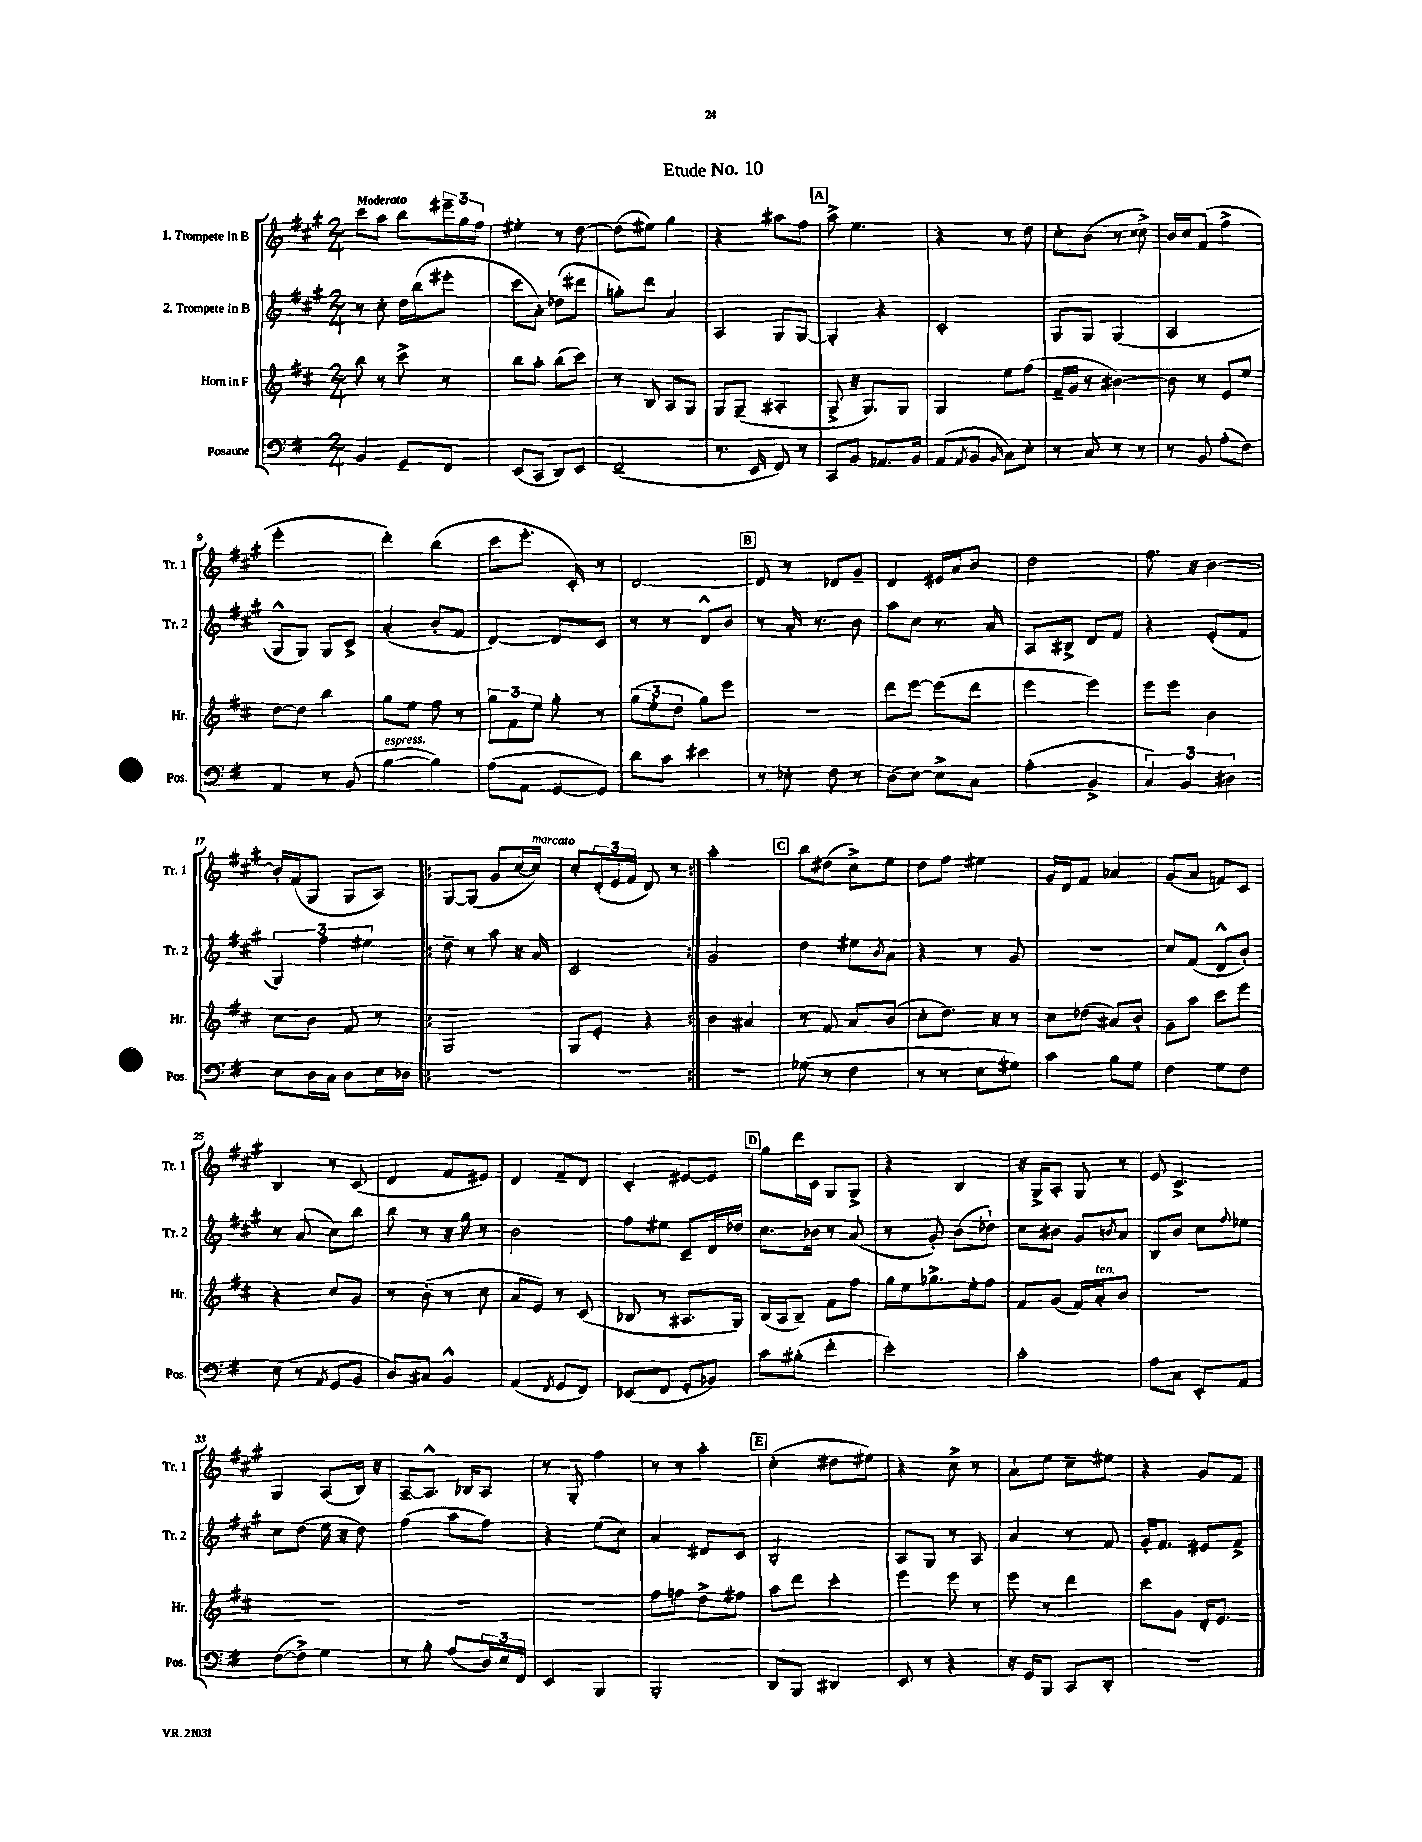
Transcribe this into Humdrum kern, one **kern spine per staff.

**kern	**kern	**kern	**kern
*part4	*part3	*part2	*part1
*staff4	*staff3	*staff2	*staff1
*I"Posaune	*I"Horn in F	*I"2. Trompete in B	*I"1. Trompete in B
*I'Pos.	*I'Hr.	*I'Tr. 2	*I'Tr. 1
*clefF4	*clefG2	*clefG2	*clefG2
*k[f#]	*k[f#c#]	*k[f#c#g#]	*k[f#c#g#]
*M2/4	*M2/4	*M2/4	*M2/4
=1	=1	=1	=1
!	!	!	!LO:TX:a:B:t=Moderato
4BB/	8bb\	8r	8ccc#\L
.	8r	8cc#'\	8aa\J
8GG~/L	8ccc#^\	16dd\LL	8bb\L
.	.	(16bb\J	.
8FF#/J	8r	8eee#X'\J	24eee#X~\L
.	.	.	24gg#\
.	.	.	24ff#\JJ
=2	=2	=2	=2
(8EE/L	8bb\L	8ccc#\L	4ee#X'\
8CC/J	8aa'\J	8a'\J)	.
8DD/L)	(8bb\L	(8dd-X\L	8r
8EE/J	8ccc#\J)	8ddd#X\J	[8dd\
=3	=3	=3	=3
(2FF#~/	8r	8ggn'\L)	(8dd\L]
.	8B/	8ddd\J	8ee#X\J)
.	8A/L	4a/	4gg#\
.	8G/J	.	.
=4	=4	=4	=4
8.r	8G/L	4A/	4r
.	(8G~/J	.	.
16EE/	.	.	.
8FF#/)	4A#X'/	8G#/L	8aa#X\L
8r	.	[8G#/J	8ff#\J
!!LO:REH:place=s1:t=A
=5	=5	=5	=5
8CC/L	8G^/	4G#'/]	8aa^\
8BB/J	16r	.	4.ee\
.	8.G/L)	.	.
8.AA-X/L	.	4r	.
.	8G/J	.	.
16BB/Jk	.	.	.
=6	=6	=6	=6
(8AA/L	4G/	2c#'/	4r
8qAA/	.	.	.
8BB/J	.	.	.
16qqBB/	.	.	.
8C\L)	8ee\L	.	8r
8E'\J	(8ff#\J	.	8dd\
=7	=7	=7	=7
8r	16f#~/LL	8G#/L	8cc#'\L
.	16g/JJ	.	.
8C/	8r	8G#/J	(8b\J
8r	[4b#X\)	(4G#/	8r
8r	.	.	8cc##X^\)
=8	=8	=8	=8
8r	8b#\]	2A/	16b/LL
.	.	.	16cc#/J
8BB/	8r	.	(8f#/J
(8A'\L	8e/L	.	4ff#^\
8F#\J)	8ee/J	.	.
!!LO:LB:g=z
=9	=9	=9	=9
4AA/	[8dd\L	8G#^^/L	2eee'\
.	8dd\J]	8G#/J)	.
8r	4bb\	8G#/L	.
(8BB/	.	8c#^/J	.
=10	=10	=10	=10
!LO:TX:a:i:t=espress.	!	!	!
[4B\	8gg\L	(4a'/	4ddd'\)
.	8ee\J	.	.
4B\])	8ff#\	8b'/L	(4bb\
.	8r	8f#/J	.
=11	=11	=11	=11
(8A\L	12gg\L	[4d/)	8ccc#\L
.	12f#\	.	.
8AA\J	.	.	8.eee'\J
.	12ee\J	.	.
[8GG/L	8gg'\	8d/L]	.
.	.	.	16c#'/)
8GG/J])	8r	8c#/J	8r
=12	=12	=12	=12
8d\L	(12gg\L	8r	[2d/
.	12ee'\	.	.
8c\J	.	8r	.
.	12dd\J	.	.
4e#X\	8gg\L)	8d^^/L	.
.	8eee\J	8b/J	.
!!LO:REH:place=s1:t=B
=13	=13	=13	=13
8r	2r	8r	8d/]
8E-X'\	.	16a'/	8r
.	.	8.r	.
8F#\	.	.	8d-X/L
8r	.	8b\	8g#~/J
=14	=14	=14	=14
(8D\L	8ddd\L	8aa\L	4d/
[8E\J)	[8eee\J	8cc#\J	.
8E^\L]	(8eee\L]	8.r	16e#X/LL
.	.	.	16a/J
8C\J	8ddd\J	.	8b/J
.	.	16a/	.
=15	=15	=15	=15
(4A'\	4eee\	8A/L	2dd\
.	.	8B#X^/J	.
4BB^/	4eee\)	8d/L	.
.	.	8f#/J	.
=16	=16	=16	=16
6C/)	8eee\L	4r	8.ff#\
.	8eee\J	.	.
6BB/	.	.	.
.	.	.	16r
.	4b\	(8e'/L	[4b\
6D#X\	.	.	.
.	.	8f#/J	.
!!LO:LB:g=z
=17	=17	=17	=17
8E\L	8cc#\L	6G#/)	16b'/LL]
.	.	.	(16f#/J
16D\L	8b\J	.	8G#/J
.	.	6ff#\	.
16C\JJ	.	.	.
8D\L	8f#/	.	8G#/L
.	.	6ee#X\	.
16E\L	8r	.	8A/J)
16D-X\JJ	.	.	.
=18!|:	=18!|:	=18!|:	=18!|:
2r	2G/	8dd~\	[8G#/L
.	.	8r	(8G#/J]
.	.	8aa\	8g#/L
.	.	16r	[16cc#/L
!	!	!	!LO:TX:a:i:t=marcato
.	.	16a/	16cc#/JJ])
=19	=19	=19	=19
2r	8G/L	2c#/	8cc#'/L
.	8e'/J	.	(24d'/L
.	.	.	24e/
.	.	.	24f#/JJ
.	4r	.	8d/)
.	.	.	8r
=20:|!	=20:|!	=20:|!	=20:|!
2r	4b\	2g#/	2aa'\
.	4a#X/	.	.
!!LO:REH:place=s1:t=C
=21	=21	=21	=21
(8G-X\	8r	4dd\	8bb\L
8r	8f#/	.	(8dd#X\J
4F#\	8a/L	8ee#X\L	8cc#^\L)
.	.	8qb/	.
.	(8b/J	8a\J	8ee\J
=22	=22	=22	=22
8r	8cc#'\L	4r	8dd\L
8r	8.dd\J)	.	8ff#\J
8E\L	.	8r	4ee#X\
.	16r	.	.
8G#X\J)	8r	8g#/	.
=23	=23	=23	=23
4c\	8cc#\L	2r	16g#/LL
.	.	.	16d/J
.	(8dd-X\J	.	8f#/J
8B\L	8a#X/L)	.	4a-X/
8G\J	8b'/J	.	.
=24	=24	=24	=24
4F#\	8g\L	8cc#/L	(8g#/L
.	8aa\J	(8f#/J	8a/J
8G\L	8ccc#\L	8d^^/L	8fn/L)
8F#\J	8eee\J	8b'/J)	8c#/J
!!LO:LB:g=z
=25	=25	=25	=25
(8E\	4r	8r	4B/
8r	.	(8a/	.
8qAA/	.	.	.
8GG/L	8cc#/L	8cc#\L)	8r
8BB/J	8g/J	8bb\J	(8c#/
=26	=26	=26	=26
8D/L)	8r	8bb\	4d/
8C#X/J	(8b'\	8r	.
4BB^^/	8r	16r	8f#/L
.	.	16gg#\	.
.	8cc#\	8r	8e#X/J)
=27	=27	=27	=27
(4AA/	8a/L	2b\	4d/
.	8e/J)	.	.
8qFF#/	.	.	.
8GG/L	8r	.	8f#~/L
8FF#/J)	(8c#/	.	8d/J
=28	=28	=28	=28
(8EE-X/L	8B-X/	8ff#\L	4c#'/
8FF#/J	8r	8ee#X\J	.
8GG'/L	8.A#X/L	8c#~/L	[8e#X/L
8BB-X/J)	.	16d/L	8e#/J]
.	16G/Jk)	16dd-X/JJ	.
!!LO:REH:place=s1:t=D
=29	=29	=29	=29
8c\L	(16B/LL	8.cc#\L	8gg#\L
.	16A/J	.	.
(8B#X'\J	8B~/J)	.	16ddd\L
.	.	16b-X\Jk	16c#\JJ
4f#'\	8f#\L	8r	8G#/L
.	8ff#\J	(8a/	8G#^/J
=30	=30	=30	=30
2e'\)	16gg\LL	8r	4r
.	16ee\J	.	.
.	8.gg-X^\	8g#'/)	.
.	.	(8b\L	4B/
.	16ee'\k	.	.
.	8ff#\J	8dd-X`\J)	.
=31	=31	=31	=31
2c'\	8f#/L	8cc#\L	16r
.	.	.	16G#^/KL
.	(8g/J	8b#X\J	8A'/J
.	16f#/LL)	8g#/L	8G#/
!	!LO:TX:a:i:t=ten.	!	!
.	16a'/J	.	.
.	.	8qbn/	.
.	8b/J	8a/J	8r
=32	=32	=32	=32
8A\L	2r	8B/L	8e/
8C\J	.	8b/J	4.c#^/
8EE'/L	.	8cc#\L	.
.	.	8qqff#/	.
8AA/J	.	8ee-X\J	.
!!LO:LB:g=z
=33	=33	=33	=33
([8F#\L	2r	8cc#\L	4G#/
8F#^\J])	.	(8dd\J	.
4G\	.	16ee\	(8A/L
.	.	16r	.
.	.	8dd\)	16B/Jk)
.	.	.	16r
=34	=34	=34	=34
8r	2r	(4ff#\	[8A~/L
8B'\	.	.	8.A^^/J]
(8A/L	.	8aa\L	.
.	.	.	16B-X/KL
24D/L)	.	8ff#\J)	8A/J
24E/	.	.	.
24FF#/JJ	.	.	.
=35	=35	=35	=35
4EE/	2r	4r	8r
.	.	.	8G#'/
4BBB/	.	(8ee\L	4ff#\
.	.	8cc#\J)	.
=36	=36	=36	=36
2BBB'/	8ff#\L	4a/	8r
.	8ffn\J	.	8r
.	8dd^\L	8d#X/L	4aa'\
.	8ff#X\J	8c#/J	.
!!LO:REH:place=s1:t=E
=37	=37	=37	=37
8DD/L	8aa\L	2B'/	(4cc#'\
8BBB/J	8ddd\J	.	.
4DD#X/	4ccc#'\	.	8dd#X\L
.	.	.	8ee#X\J)
=38	=38	=38	=38
8EE/	4eee\	8A/L	4r
8r	.	8G#/J	.
4r	8eee\	8r	8cc#^\
.	8r	8A/	8r
=39	=39	=39	=39
16r	8eee\	4a/	8a`\L
16GG/KL	.	.	.
8BBB/J	8r	.	8ee\J
8CC/L	4ddd\	8r	8cc#~\L
8DD'/J	.	8f#/	8ee#X\J
=40	=40	=40	=40
2r	8ccc#\L	16g#'/KL	4r
.	.	8.f#/J	.
.	8g\J	.	.
.	16d'/KL	8e#X/L	8g#/L
.	8.e/J	.	.
.	.	8f#^/J	8f#/J
==	==	==	==
*-	*-	*-	*-
